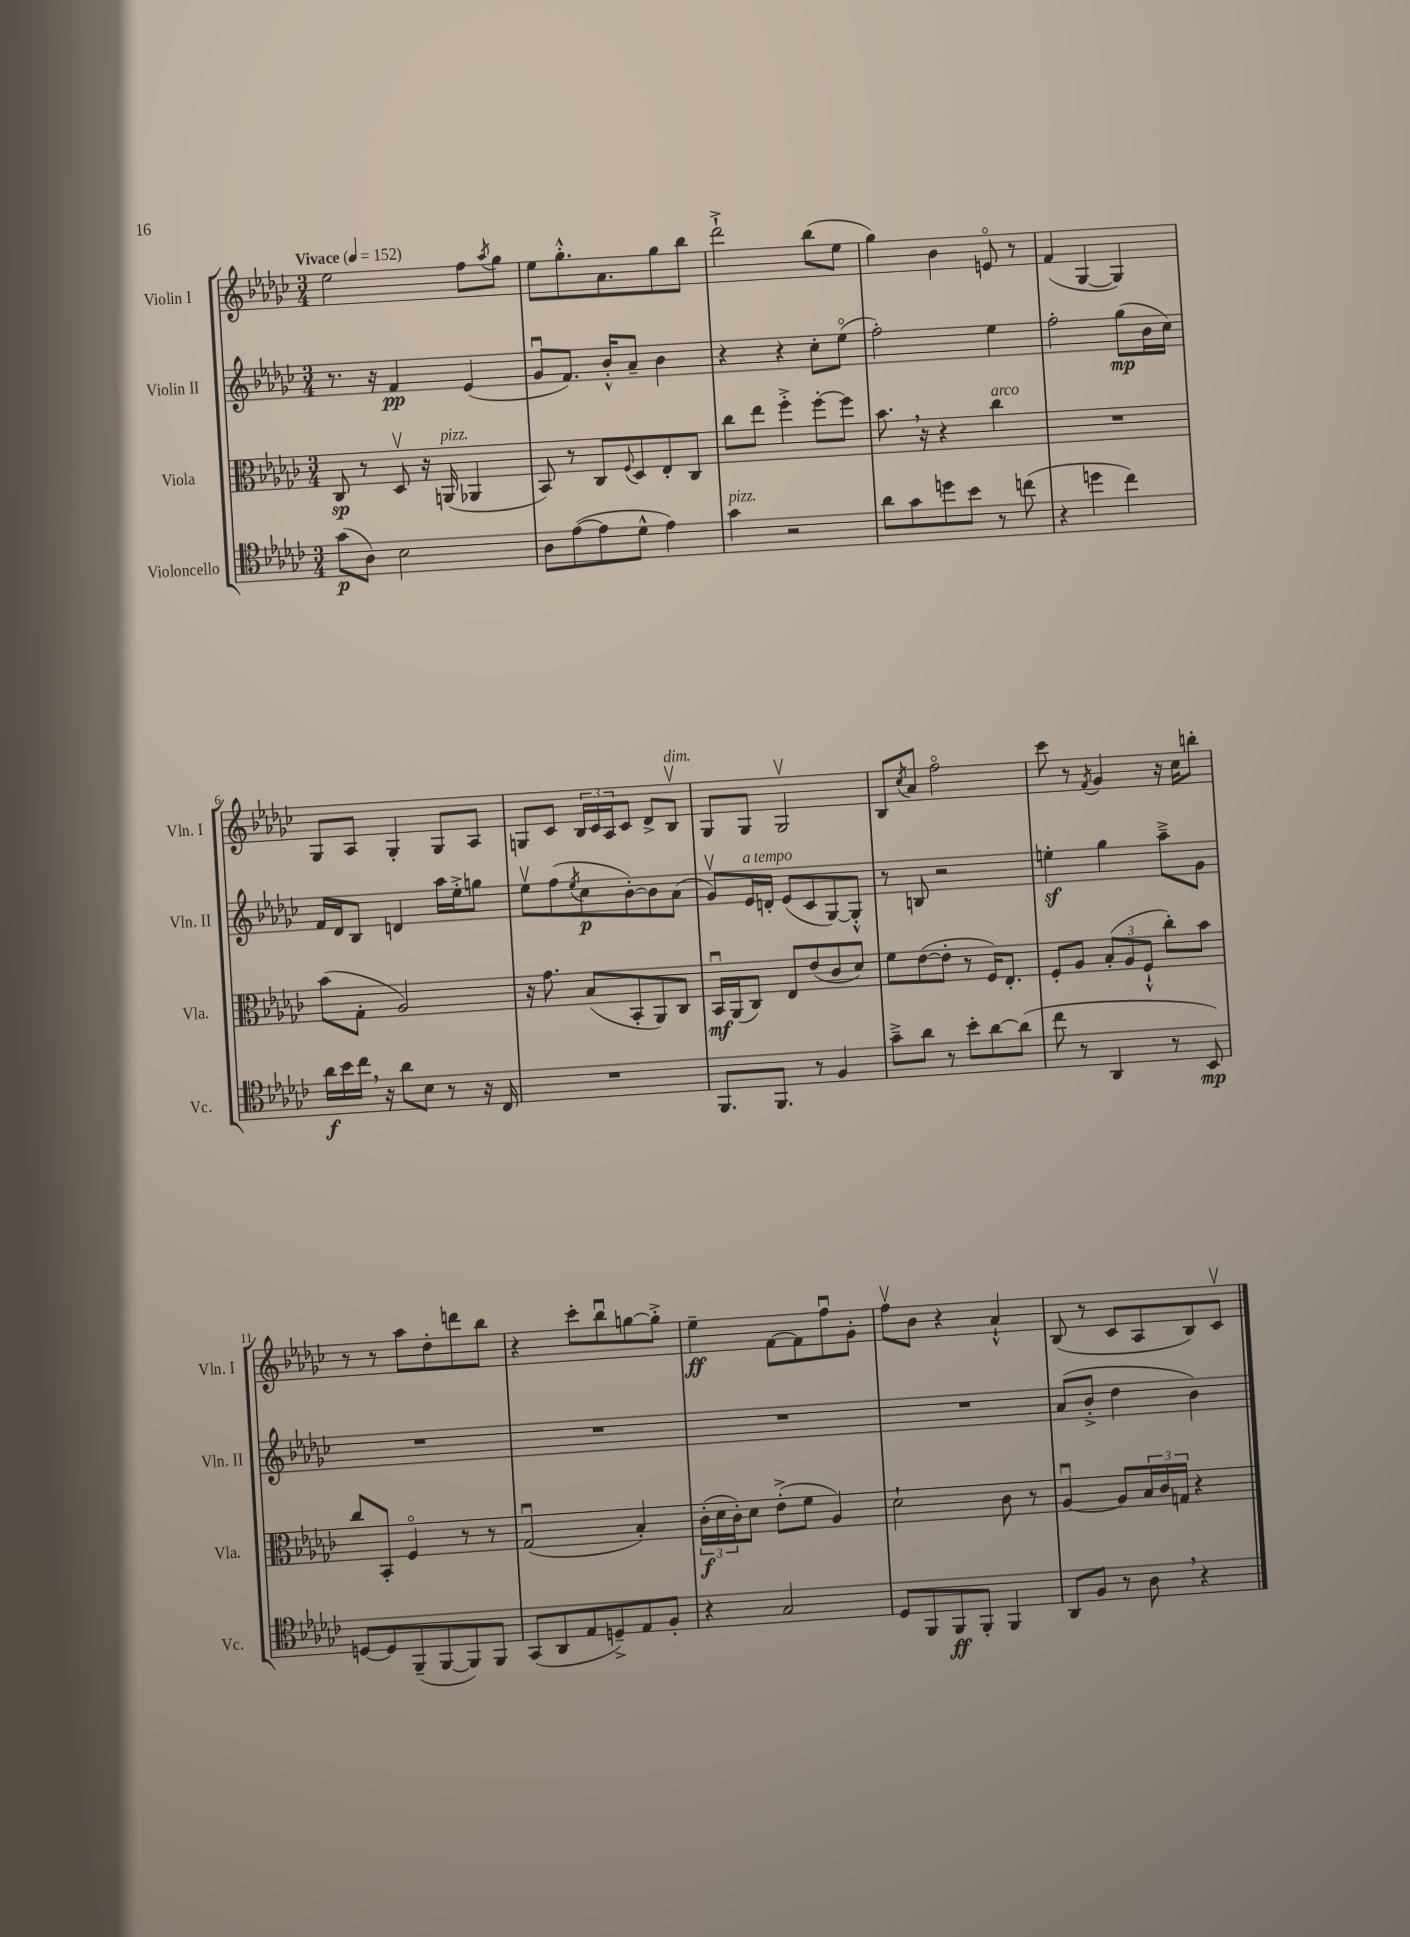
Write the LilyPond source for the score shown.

<<
\new StaffGroup <<
\new Staff = "s0" \with { instrumentName = "Violin I" shortInstrumentName = "Vln. I" } {
    \clef treble \key ges \major \numericTimeSignature \time 3/4 \tempo "Vivace" 4 = 152
    ees''2 f''8 \acciaccatura { aes''8 } ges''8 |
    ees''8 ges''8.-.-^ aes'8. ges''8 bes''8 |
    des'''2-!-> bes''8( ees''8 |
    ges''4) bes'4 e'8\flageolet r8 |
    f'4( ges4~ ges4) |
    ges8 aes8 ges4-. ges8 aes8 |
    g8 ces'8 \tuplet 3/2 { bes16 ces'16 aes16 } ces'8 des'8-> bes8\upbow^\markup { \italic "dim." } |
    ges8 ges8 ges2\upbow |
    bes8 \acciaccatura { ces''8 } aes'8 f''2\flageolet |
    ces'''8 r8 \acciaccatura { f'8 } ges'4 r16 ces''16 b''8-. |
    r8 r8 aes''8 des''8-. d'''8 bes''8 |
    r4 ces'''8-. bes''8\downbow g''8~ g''8-.-> |
    ees''4--\ff f'8~ f'8 f''8\downbow ges'8-. |
    f''8\upbow bes'8 r4 aes'4-!-^ |
    bes8( r8 ces'8 aes8 bes8) ces'8\upbow \bar "|." |
}
\new Staff = "s1" \with { instrumentName = "Violin II" shortInstrumentName = "Vln. II" } {
    \clef treble \key ges \major \numericTimeSignature \time 3/4
    r8. r16 f'4\pp ees'4( |
    ges'8\downbow f'8.) bes'16-.-^ aes'8-- bes'4 |
    r4 r4 ces''8-. ees''8\flageolet( |
    f''2-.) ees''4 |
    f''2-. ges''8\mp( bes'16 ces''16) |
    f'16 des'16 bes8 d'4 aes''16 ees''16-.-> g''8 |
    ees''8\upbow f''8( \acciaccatura { ees''8 } ces''8\p bes'8~-.) bes'8 aes'8( |
    ges'8\upbow) ees'16^\markup { \italic "a tempo" } d'16-. ees'8( ces'8 ges8~) ges8-.-^ |
    r8 b8 r2 |
    e''4-.\sf ges''4 aes''8---> ges'8 |
    R2. |
    R2. |
    R2. |
    R2. |
    aes'8( bes'8-.-> des''4 bes'4) \bar "|." |
}
\new Staff = "s2" \with { instrumentName = "Viola" shortInstrumentName = "Vla." } {
    \clef alto \key ges \major \numericTimeSignature \time 3/4
    ces8\sp r8 des8\upbow r16 a,16^\markup { \italic "pizz." }( aes,4 |
    bes,8) r8 ces8 \appoggiatura { f8 } des8 ees8-. ces8 |
    ces''8 ees''8 f''4-.-> f''8~-. f''8 |
    bes'8. \breathe r16 r4 ces''4^\markup { \italic "arco" } |
    R2. |
    bes'8( ges8-. aes2) |
    r16 ges'8. bes8( bes,8-. aes,8) ces8 |
    bes,16\downbow\mf aes,16( ces8) ees8 ees'8( ces'8 des'8) |
    f'8 ees'8~( ees'8-. r8 f16) ees8.-. |
    f8-. aes8 \tuplet 3/2 { bes8-.( aes8 f8-!-^ } ces''8-.) bes'8 |
    ces''8 bes,8-. f4\flageolet r8 r8 |
    ges2\downbow( bes4-.) |
    \tuplet 3/2 { ces'16-.\f( des'16 ces'16-.) } des'8 ees'8-.->( f'8 aes4) |
    des'2-! ces'8 r8 |
    aes4~\downbow aes8 \tuplet 3/2 { bes16 ces'16 g16 } r4 \bar "|." |
}
\new Staff = "s3" \with { instrumentName = "Violoncello" shortInstrumentName = "Vc." } {
    \clef tenor \key ges \major \numericTimeSignature \time 3/4
    ges'8\p( aes8) bes2 |
    aes8 ees'8~( ees'8 des'8-^ ees'4) |
    ges'4^\markup { \italic "pizz." } r2 |
    aes'8 ges'8 d''8 bes'8 r8 c''8( |
    r4 d''4 ces''4) |
    aes'16\f bes'16 ces''16 \breathe r16 aes'8 bes8 r8 r16 ces16 |
    R2. |
    f,8. f,8. r8 f4 |
    ges'8---> aes'8 r8 bes'8-. aes'8~ aes'8( |
    ces''8 r8 aes,4 r8 bes,8\mp) |
    d8~ d8 f,8--( f,8~ f,8) f,8 |
    ges,8( aes,8 ees8 d8--->) ees8 f8-. |
    r4 ges2 |
    des8 f,8 f,8\ff f,8-. f,4 |
    aes,8 f8 r8 aes8 \breathe r4 \bar "|." |
}
>>
>>
